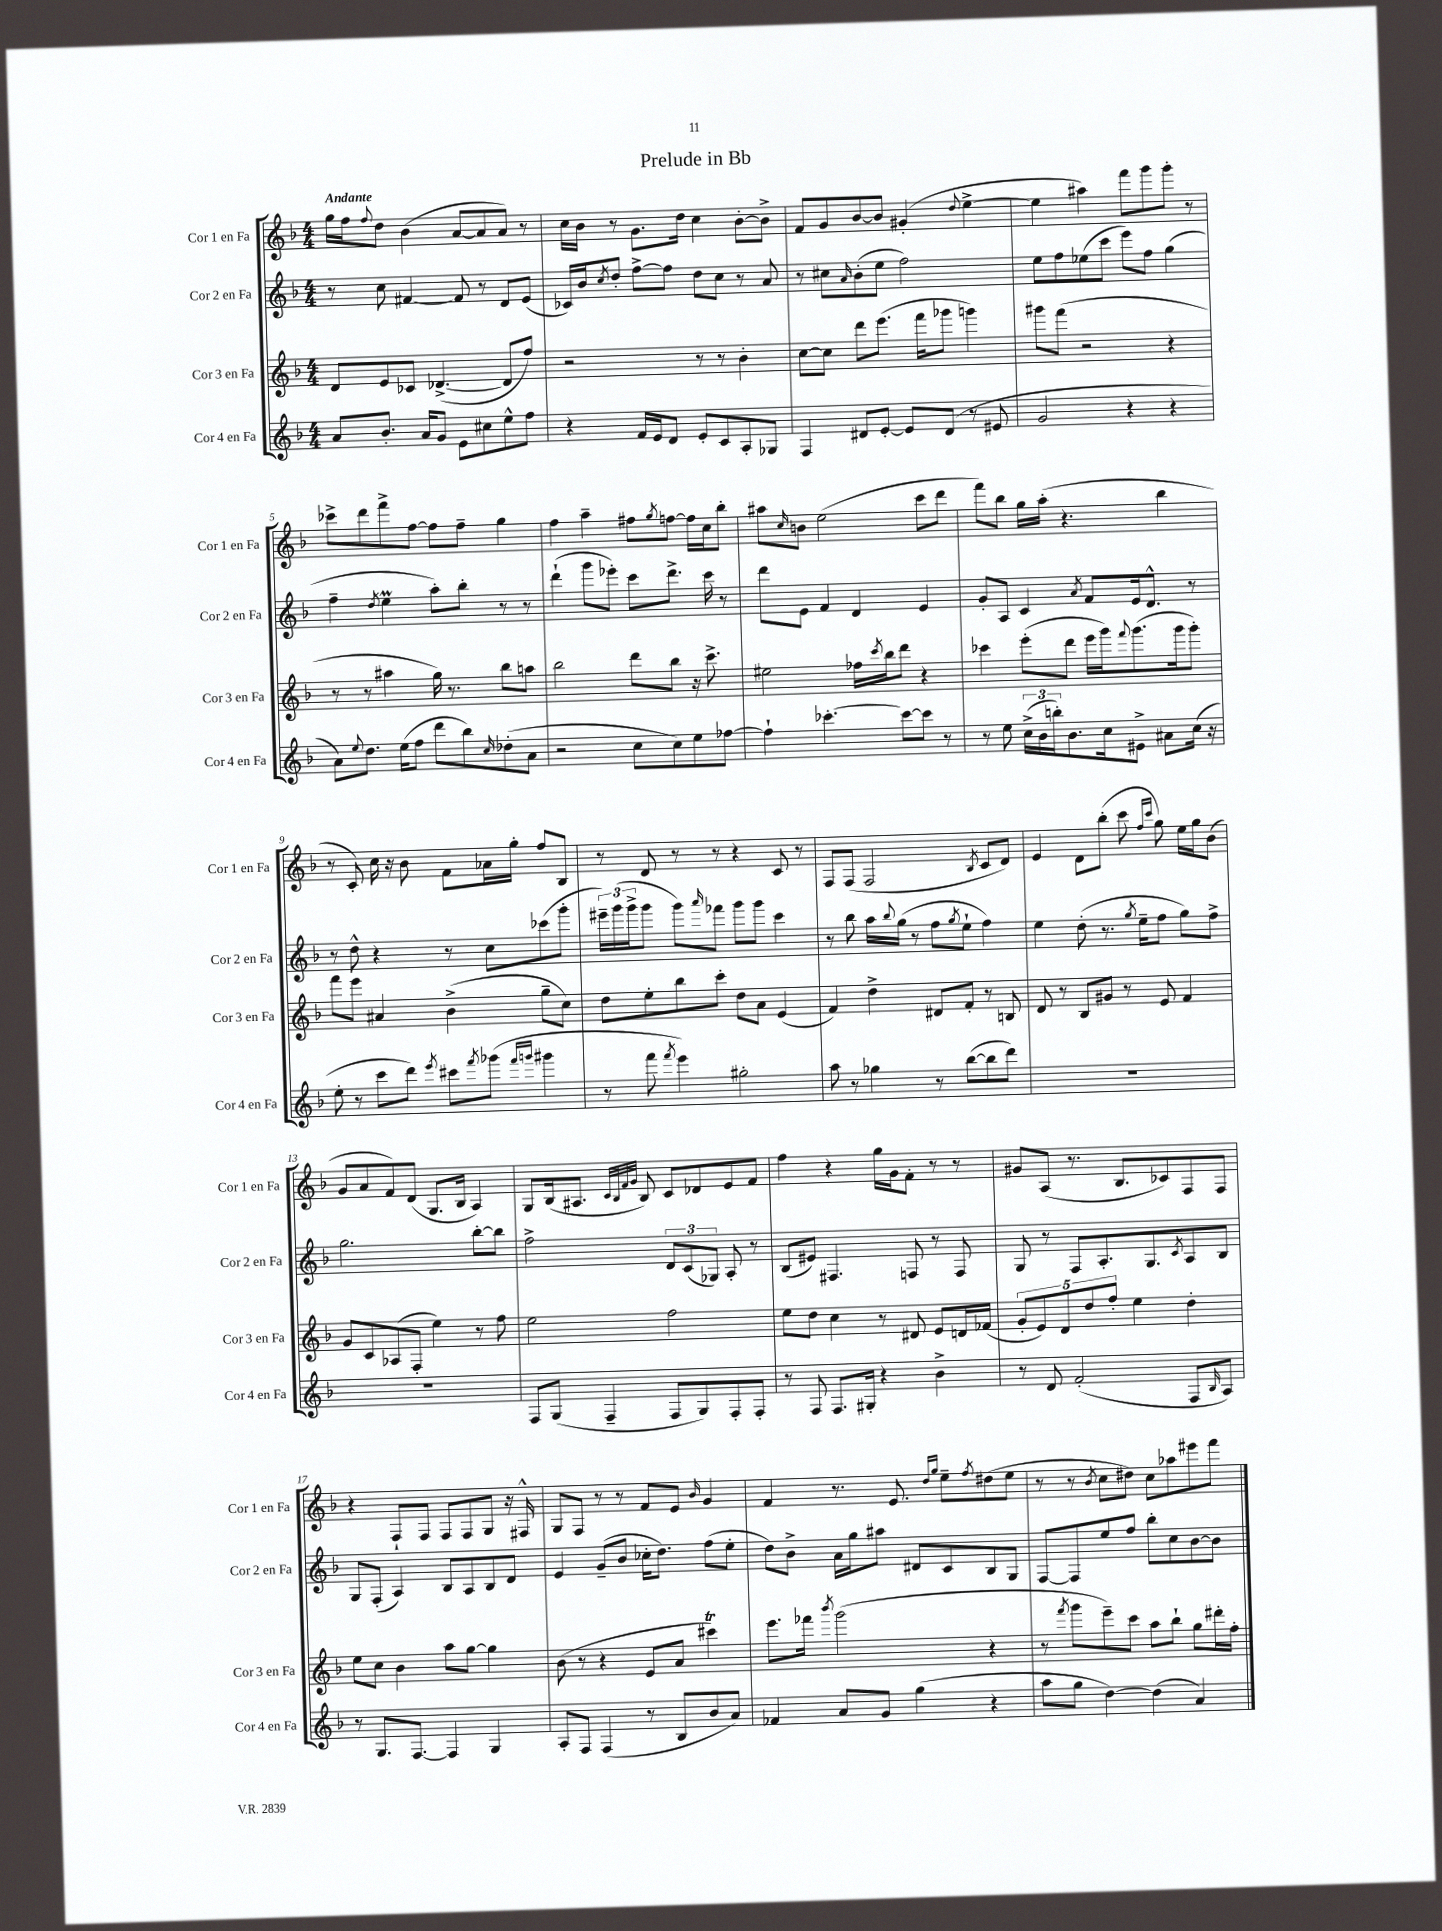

**kern	**kern	**kern	**kern
*part4	*part3	*part2	*part1
*staff4	*staff3	*staff2	*staff1
*I"Cor 4 en Fa	*I"Cor 3 en Fa	*I"Cor 2 en Fa	*I"Cor 1 en Fa
*I'Cor 4 en Fa	*I'Cor 3 en Fa	*I'Cor 2 en Fa	*I'Cor 1 en Fa
*clefG2	*clefG2	*clefG2	*clefG2
*k[b-]	*k[b-]	*k[b-]	*k[b-]
*M4/4	*M4/4	*M4/4	*M4/4
=1	=1	=1	=1
!	!	!	!LO:TX:a:B:t=Andante
8a/L	8d/L	8r	16gg\LL
.	.	.	16ff\J
.	.	.	8qqff/
8.b-'/J	8e/	8cc\	8dd\J
.	8c-X/J	[4f#X/	(4b-\
16a/KL	.	.	.
8g/J	([4.d-X^/	.	.
8e\L	.	8f#/]	[8a/L
8cc#X\	.	8r	8a/]
8ee^^\	8d-/L]	8d/L	8a/J)
8ff\J	8ff/J)	(8e/J	8r
=2	=2	=2	=2
4r	2r	16c-X/LL)	16cc\LL
.	.	16b-/J	16b-\JJ
.	.	8qcc/	.
.	.	8dd'/J	8r
16f/LL	.	[8ff^\L	8.g\L
16e/J	.	.	.
8d/J	.	8ff\J]	.
.	.	.	16dd\Jk
8e'/L	8r	8dd\L	4cc\
8c/	8r	8cc\J	.
8A'/	4b-'\	8r	[8b-'\L
8G-X/J	.	8a/	8b-^\J]
=3	=3	=3	=3
4F/	[8cc\L	8r	8f/L
.	8cc\J]	8cc#X\L	8g/
.	.	16qqa/	.
8d#X/L	8ddd\L	(8b-'\	[8b-/
[8e'/J	(8.eee\J	8ee\J	8b-/J]
8e/L]	.	2ff\)	(4g#X'/
.	16fff\KL	.	.
(8d#/J	8ggg-X\J	.	.
.	.	.	8qqdd/
8r	4gggn\)	.	[4ee^\
8e#X/	.	.	.
=4	=4	=4	=4
2g/	8ggg#X\L	8ee\L	4ee\]
.	(8fff\J	8ff\	.
.	2r	(8ee-X\	4aa#X\)
.	.	8ccc\J	.
4r	.	8eee\L)	8fff\L
.	.	8ff\J	8ggg\
4r	4r	(4gg\	8ggg'\J
.	.	.	8r
!!LO:LB:g=z
=5	=5	=5	=5
8a\L)	8r	4ff~\	8ccc-X^\L
8qqee/	.	.	.
8.dd\J	8r	.	8ddd\
.	.	8qdd/	.
.	4aa#X\	4eem\	8fff^\
(16ee\KL	.	.	.
8ff\J	.	.	[8ff\J
8ddd\L	16gg\)	8aa'\L)	8ff\L]
.	8.r	.	.
8bb-\)	.	8bb-'\J	8ff~\J
16qqcc/	.	.	.
(8dd-X'\	8bb-\L	8r	4gg\
8a\J	8aan\J	8r	.
=6	=6	=6	=6
2r	2bb-\	(4ddd`\	4ff\
.	.	8ggg\L	4aa~\
.	.	8eee-X'\J)	.
8cc\L	8ddd\L	8ccc\L	8ff#X\L
.	.	.	8qgg/
8cc\)	8bb-\J	8.ddd^\J	[8ffn\J
8ee\	16r	.	16ff\LL]
.	8.ccc^\	16ccc\	16cc\J
[8ff-X\J	.	8r	8bb-'\J
=7	=7	=7	=7
4ff-`\]	2ee#X\	8ddd\L	8aa#X\L
.	.	.	16qqcc/
.	.	8e\J	8bn\J
[4.ccc-X'\	.	4f/	(2ee\
.	16ff-X\LL	4d/	.
.	8qccc/	.	.
.	16bb-\J	.	.
8ccc-\L_	8ddd\J	.	.
8ccc-\J]	4r	4e/	8ccc\L
8r	.	.	8ddd\J
=8	=8	=8	=8
8r	4ccc-X\	8g'/L	8fff\L)
8ee\	.	8A/J	8bb-\J
(24cc^\LL	(8eee'\L	4c/	16gg\LL
24b-\	.	.	.
.	.	.	(16aa'\JJ
24bbn'\J)	.	.	.
8.b-\	8ddd\J	.	4.r
.	.	8qa/	.
.	16eee\LL	8f/L	.
16cc\k	16ggg\J)	.	.
.	8qqfff/	.	.
8e#X^\J	(8.ggg\	16e/k	.
.	.	8.d^^/J	.
8a#X\L	.	.	4bb-\
.	16ggg\k	.	.
(16cc\Jk	8ggg'\J)	8r	.
16r	.	.	.
!!LO:LB:g=z
=9	=9	=9	=9
8ee'\	8fff\L	8r	8r
8r	8eee\J	8dd^^\	8c'/)
8ccc\L	4a#X/	4r	16cc\
.	.	.	16r
8ddd\J)	.	.	8b-\
8qeee/	.	.	.
8ccc#X\L	(4b-^\	8r	8f\L
8qfff/	.	.	.
(8ggg-X\J	.	8cc\L	16a-X\L
.	.	.	16gg'\JJ
16qqfff/LL	.	.	.
16qqgggn/JJ	.	.	.
4ggg#X\	8gg~\L	(8ccc-X\	8ff/L
.	8cc\J)	8ggg'\J	8B-/J
=10	=10	=10	=10
8r	8dd\L	24eee#X~\LL)	8r
.	.	(24ggg\	.
.	.	24ggg^\J	.
8fff\	8ee'\	8ggg\J	8d/
8qfff/	.	.	.
4eee\)	8bb-\	8ggg\L)	8r
.	.	16qqaaa/	.
.	8ccc'\J	8fff-X\J	8r
2gg#X'\	8dd\L	8ggg\L	4r
.	8a\J	8ggg\J	.
.	(4e/	4ccc\	8c/
.	.	.	8r
=11	=11	=11	=11
8aa\	4f/)	8r	8F/L
8r	.	8bb-\	(8F/J
4gg-X\	4dd^\	16aa\LL	2F/
.	.	8qqbb-/	.
.	.	(16gg\JJ	.
.	.	8r	.
8r	8d#X/L	8ff\L	.
.	.	8qgg/	.
([8bb-\L	8f'/J	8ee`\J	.
.	.	.	8qB-/
8bb-\]	8r	4ff\)	8c/L
8ddd\J)	8Bn/	.	8d/J)
=12	=12	=12	=12
1r	8d/	4ee\	4e/
.	8r	.	.
.	8B-/L	(8dd'\	8d\L
.	8g#X/J	8.r	(8bb-'\J
.	8r	.	8ccc\
.	.	8qgg/	.
.	.	16ee~\KL	.
.	.	.	16qqff/LL
.	.	.	16qqccc/JJ
.	8e/	8ff\J	8gg\)
.	4f/	8gg\L)	16ee\LL
.	.	.	16gg\J
.	.	8ff^\J	(8b-\J
!!LO:LB:g=z
=13	=13	=13	=13
1r	8g/L	2.gg\	8g/L
.	8c/	.	8a/
.	(8A-X/	.	8f/)
.	8F'/J	.	(8d/J
.	4ee\)	.	8.G/L
.	.	.	16B-/Jk
.	8r	[8bb-'\L	4A/)
.	8ff\	8bb-\J]	.
=14	=14	=14	=14
8F/L	2ee\	2ff^\	8G/L
(8G/J	.	.	(16B-/k
.	.	.	8.A#X/J
4F~/	.	.	.
.	.	.	32qqc/LLL
.	.	.	32qqB-/
.	.	.	32qqf/
.	.	.	32qqg/JJJ
.	.	.	8B-/)
8F/L	2ff\	12d/L	8c/L
.	.	(12c/	.
8G/)	.	.	8d-X/
.	.	12G-X/J)	.
8F'/	.	8A'/	8e/
8F'/J	.	8r	8f/J
=15	=15	=15	=15
8r	8ee\L	(8B-/L	4ff\
8F/	8dd\J	8e#X/J)	.
8.F/L	4cc\	4.F#X/	4r
16G#X'/Jk	.	.	.
4r	8r	.	16gg\LL
.	.	.	16g\J
.	8d#X/	8Fn/	8f'\J
4b-^\	8e/L	8r	8r
.	16dn/L	8F/	8r
.	(16f-X/JJ	.	.
=16	=16	=16	=16
8r	10g'/L	8G/	8g#X/L
.	10e/)	.	.
8d/	.	8r	(8A/J
.	10d/	.	.
(2f'/	.	8F/L	8.r
.	10dd/	.	.
.	.	8.A'/	.
.	10ff'/J	.	.
.	.	.	8.B-/L
.	4ee\	.	.
.	.	8.G/	.
.	.	.	8c-X/)
.	.	8qc/	.
8F/L	4dd'\	8A/	8F/
16qqB-/	.	.	.
8A/J)	.	8B-/J	8F/J
!!LO:LB:g=z
=17	=17	=17	=17
8r	8ee\L	8G/L	4r
8.G/L	8cc\J	(8F'/J	.
.	4b-\	4A/)	8F`/L
[8.F/J	.	.	.
.	.	.	8F/J
4F/]	8aa\L	8B-/L	8F/L
.	[8gg\J	8A/	8F/
4G/	4gg\]	8B-/	8G/J
.	.	8d/J	16r
.	.	.	16F#X^^/
=18	=18	=18	=18
8A'/L	(8b-\	4e/	8G/L
8F/J	8r	.	8F/J
(4F/	4r	(8g~/L	8r
.	.	8b-/J	8r
8r	8e/L	16cc-X'\KL	8f/L
.	.	8.dd\J)	.
8B-/L	8a/J	.	8e/J
.	.	.	16qqb-/
8b-/	4ccc#Xt\)	(8ff\L	4g/
8a/J)	.	8ee'\J	.
=19	=19	=19	=19
4f-X/	8.eee\L	8dd\L)	4f/
.	.	8b-^\J	.
.	16fff-X\Jk	.	.
.	8qbbb-/	.	.
8a/L	(2ggg\	16a\LL	8.r
.	.	16gg\J	.
8g/J	.	8aa#X\J	.
.	.	.	8.e/
(4gg\	.	8d#X/L	.
.	.	.	16qqdd/LL
.	.	.	16qqgg/JJ
.	.	8c/	8ee~\L
.	.	.	8qff/
4r	4r	8B-/	(8dd#X\
.	.	8G/J	8ee\J
=20	=20	=20	=20
8aa\L	8r	[8F/L	8r
.	8qfff/	.	.
8gg\J	8ggg\L	8F/]	8r
.	.	.	8qb-/
[4dd\)	8eee~\)	8ee/	8cc\L
.	8ccc\J	8ff/J	8dd#X\J)
(4dd\]	8aa\L	8bb-'\L	8cc\L
.	8bb-`\J	8cc\	8aa-X\
4a/)	8gg\L	[8b-\	8eee#X\
.	16ddd#X'\L	8b-\J]	8fff\J
.	16ff'\JJ	.	.
==	==	==	==
*-	*-	*-	*-
